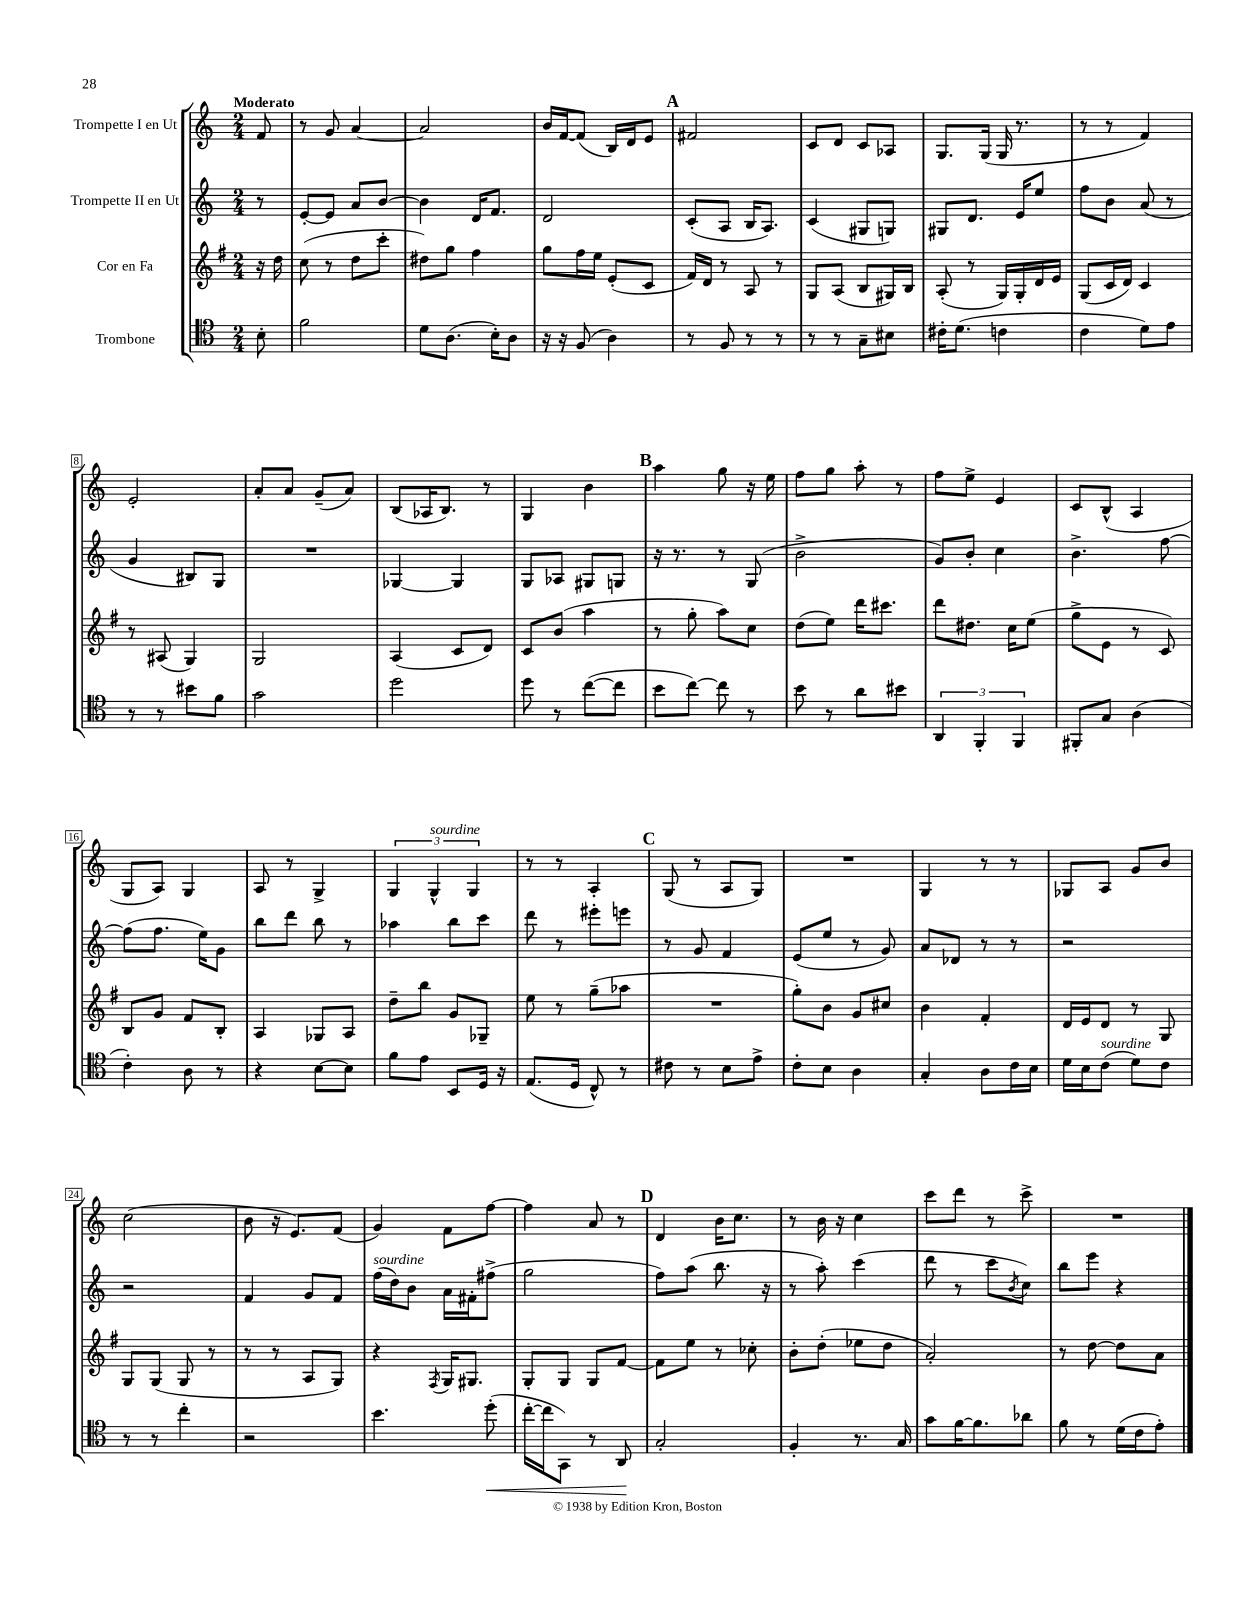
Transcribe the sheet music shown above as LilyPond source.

<<
\new StaffGroup <<
\new Staff = "s0" \with { instrumentName = "Trompette I en Ut" } {
    \clef treble \key c \major \numericTimeSignature \time 2/4 \partial 8 \tempo "Moderato"
    f'8 |
    r8 g'8 a'4~ |
    a'2 |
    b'16 f'16~ f'8( b16) d'16 e'8 |
    \mark \markup { \bold "A" } fis'2 |
    c'8 d'8 c'8 aes8 |
    g8. g16( g16 r8. |
    r8 r8 f'4) |
    e'2-. |
    a'8-. a'8 g'8--( a'8) |
    b8( aes16 b8.) r8 |
    g4 b'4 |
    \mark \markup { \bold "B" } a''4 g''8 r16 e''16 |
    f''8 g''8 a''8-. r8 |
    f''8 e''8-> e'4 |
    c'8 b8-^( a4 |
    g8 a8) g4 |
    a8 r8 g4-> |
    \tuplet 3/2 { g4 g4-^^\markup { \italic "sourdine" } g4 } |
    r8 r8 a4-. |
    \mark \markup { \bold "C" } g8( r8 a8 g8) |
    R2 |
    g4 r8 r8 |
    ges8 a8 g'8 b'8 |
    c''2( |
    b'8 r16 e'8.) f'8( |
    g'4) f'8 f''8~ |
    f''4 a'8 r8 |
    \mark \markup { \bold "D" } d'4 b'16 c''8. |
    r8 b'16 r16 c''4 |
    c'''8 d'''8 r8 c'''8-> |
    R2 \bar "|." |
}
\new Staff = "s1" \with { instrumentName = "Trompette II en Ut" } {
    \clef treble \key c \major \numericTimeSignature \time 2/4 \partial 8
    r8 |
    e'8~-. e'8 a'8 b'8~ |
    b'4 d'16 f'8. |
    d'2 |
    \mark \markup { \bold "A" } c'8-.( a8 b16 a8.) |
    c'4( gis8 g8) |
    gis8 d'8. e'16 e''8 |
    f''8 b'8 a'8( r8 |
    g'4 bis8) g8 |
    R2 |
    ges4~ ges4 |
    g8 aes8 gis8 g8 |
    \mark \markup { \bold "B" } r16 r8. r8 g8( |
    b'2-> |
    g'8) b'8-. c''4 |
    b'4.-> f''8~ |
    f''8( f''8. e''16) g'8 |
    b''8 d'''8 b''8 r8 |
    aes''4 b''8 c'''8 |
    d'''8 r8 eis'''8-. e'''8 |
    \mark \markup { \bold "C" } r8 g'8 f'4 |
    e'8( e''8 r8 g'8) |
    a'8 des'8 r8 r8 |
    r2 |
    r2 |
    f'4 g'8 f'8 |
    f''16^\markup { \italic "sourdine" }( d''16) b'8 a'16 fis'16-. fis''8->( |
    g''2 |
    \mark \markup { \bold "D" } f''8) a''8( b''8. r16 |
    r8 a''8-.) c'''4( |
    d'''8 r8 c'''8 \acciaccatura { b'8 } c''8) |
    b''8 e'''8 r4 \bar "|." |
}
\new Staff = "s2" \with { instrumentName = "Cor en Fa" } {
    \clef treble \key g \major \numericTimeSignature \time 2/4 \partial 8
    r16 d''16 |
    c''8( r8 d''8 c'''8-. |
    dis''8) g''8 fis''4 |
    g''8 fis''16 e''16 e'8-.( c'8 |
    \mark \markup { \bold "A" } fis'16) d'16 r8 a8 r8 |
    g8 a8( b8 gis16) b16 |
    a8-.( r8 g16) g16-. d'16 e'16 |
    g8( c'16 d'16) c'4 |
    r8 ais8( g4) |
    g2 |
    a4( c'8 d'8) |
    c'8 b'8( a''4 |
    \mark \markup { \bold "B" } r8 g''8-. a''8) c''8 |
    d''8( e''8) d'''16 cis'''8. |
    d'''8 dis''8. c''16 e''8( |
    g''8-> e'8 r8 c'8) |
    b8 g'8 fis'8 b8-. |
    a4 ges8 a8 |
    d''8-- b''8 g'8 ges8-- |
    e''8 r8 g''8--( aes''8 |
    \mark \markup { \bold "C" } R2 |
    g''8-.) b'8 g'8 cis''8 |
    b'4 fis'4-. |
    d'16 e'16 d'8 r8 g8 |
    g8 g8( g8 r8 |
    r8 r8 a8 g8) |
    r4 \acciaccatura { fis8 } g16 gis8. |
    g8-. g8 g8 fis'8~ |
    \mark \markup { \bold "D" } fis'8 e''8 r8 ces''8-. |
    b'8-. d''8-.( ees''8 d''8 |
    a'2-.) |
    r8 d''8~ d''8 a'8 \bar "|." |
}
\new Staff = "s3" \with { instrumentName = "Trombone" } {
    \clef tenor \key c \major \numericTimeSignature \time 2/4 \partial 8
    b8-. |
    f'2 |
    d'8 a8.( b16-.) a8 |
    r16 r16 f8( a4) |
    \mark \markup { \bold "A" } r8 f8 r8 r8 |
    r8 r8 g8-- bis8 |
    cis'16-. d'8.( c'4 |
    c'4 d'8) e'8 |
    r8 r8 bis'8 f'8 |
    g'2 |
    d''2 |
    d''8 r8 c''8~( c''8 |
    \mark \markup { \bold "B" } b'8 c''8~) c''8 r8 |
    b'8 r8 a'8 bis'8 |
    \tuplet 3/2 { a,4 f,4-. f,4 } |
    fis,8-. g8 a4( |
    c'4-.) a8 r8 |
    r4 b8~ b8 |
    f'8 e'8 b,8 d16 r16 |
    e8.( d16 c8-^) r8 |
    \mark \markup { \bold "C" } cis'8 r8 b8 e'8-> |
    c'8-. b8 a4 |
    g4-. a8 c'16 b16 |
    d'16 b16 c'8^\markup { \italic "sourdine" }( d'8) c'8 |
    r8 r8 c''4-. |
    r2 |
    b'4. d''8-.\<( |
    c''16~-. c''16 g,8) r8 a,8\! |
    \mark \markup { \bold "D" } g2-. |
    f4-. r8. g16 |
    g'8 f'16~ f'8. aes'8 |
    f'8 r8 d'16( c'16 e'8-.) \bar "|." |
}
>>
>>
\layout { \context { \Score \override BarNumber.stencil = #(make-stencil-boxer 0.1 0.3 ly:text-interface::print) } }
